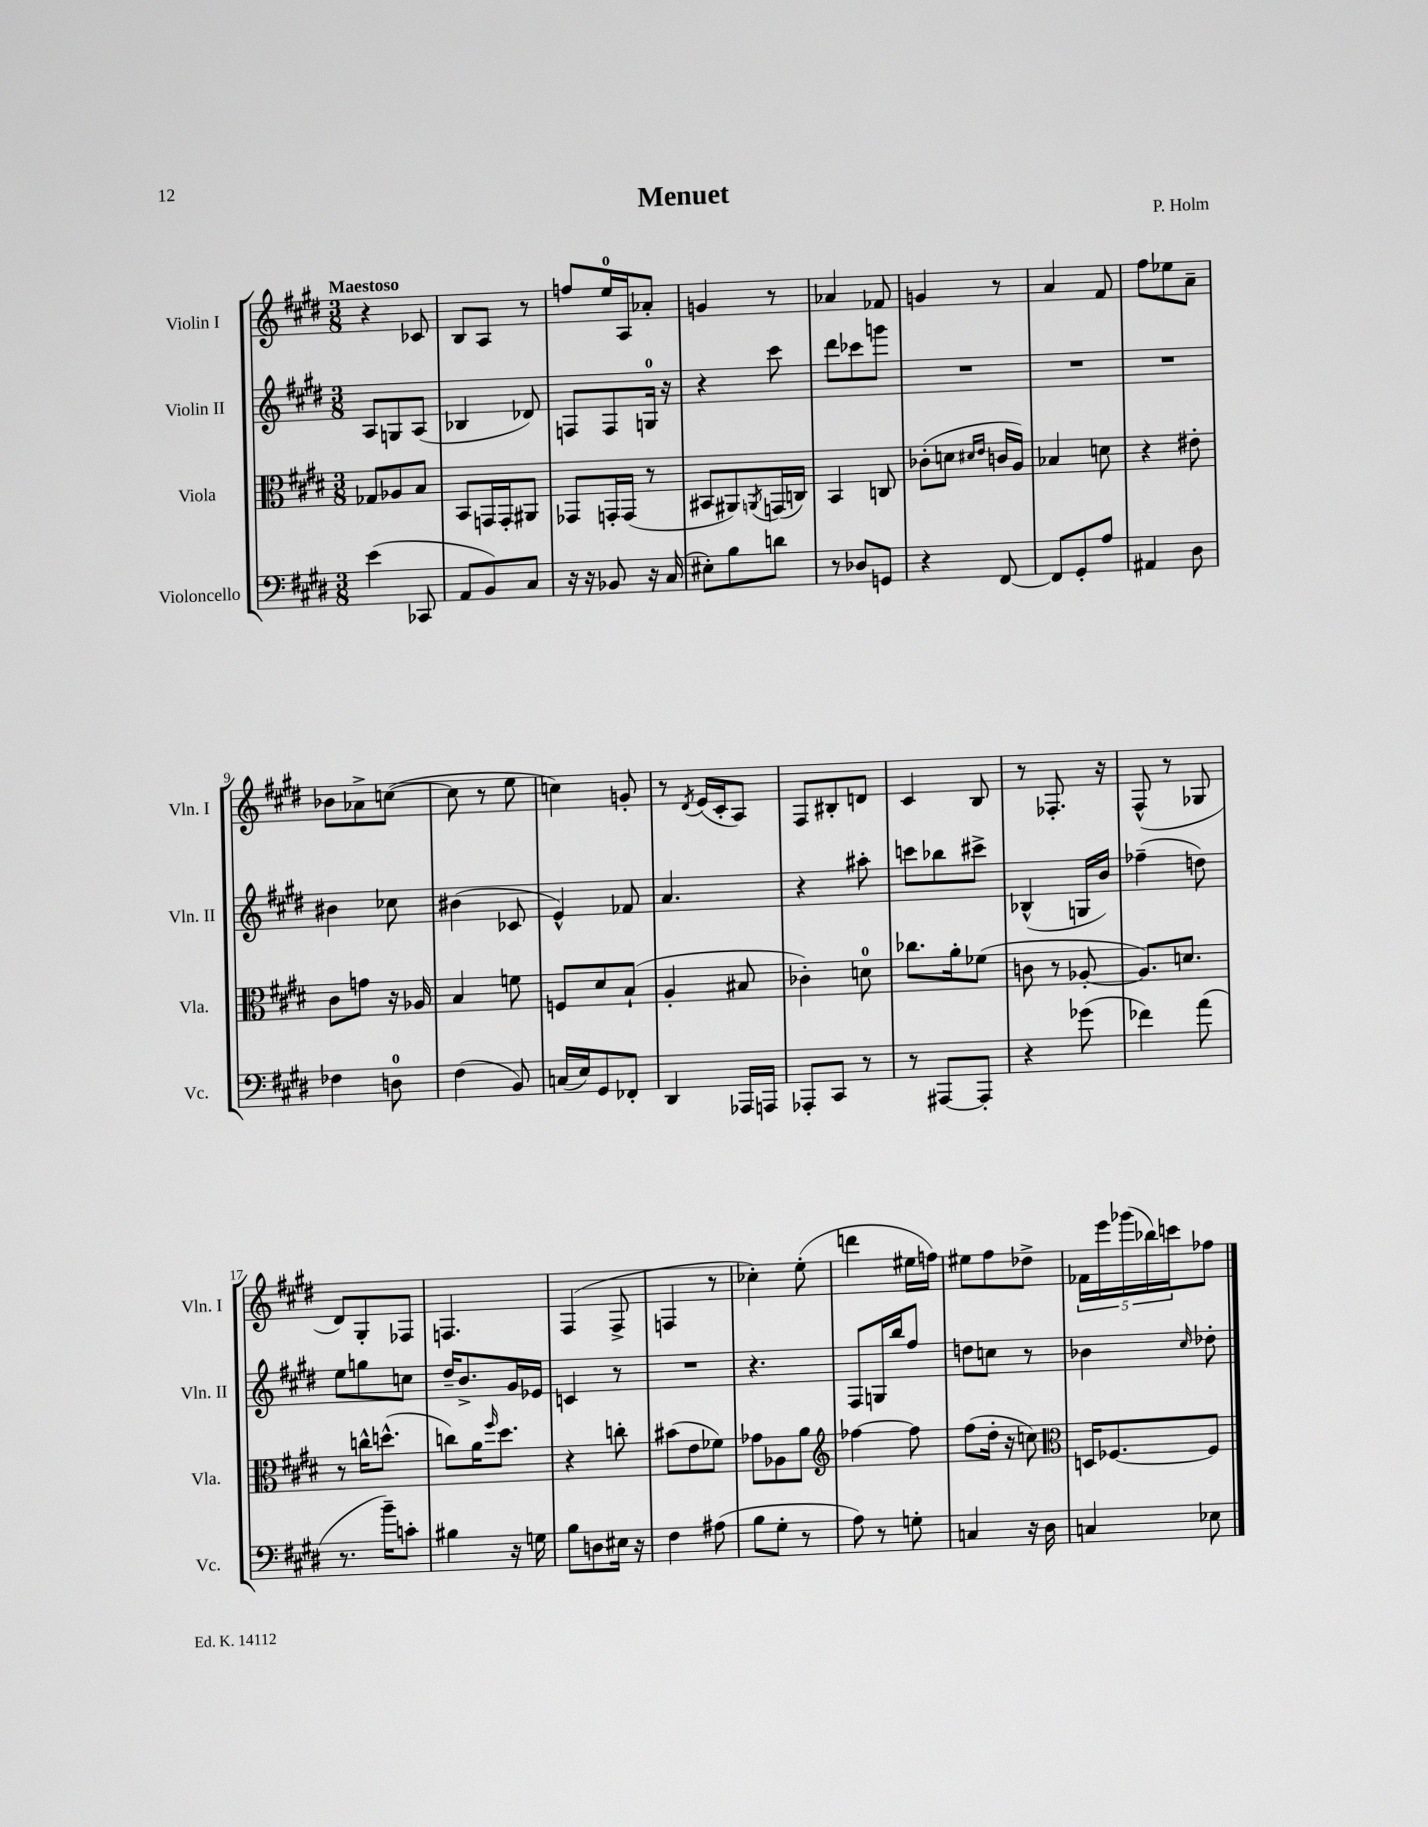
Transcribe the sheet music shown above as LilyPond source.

\header { title = "Menuet" composer = "P. Holm" }
<<
\new StaffGroup <<
\new Staff = "s0" \with { instrumentName = "Violin I" shortInstrumentName = "Vln. I" } {
    \clef treble \key e \major \numericTimeSignature \time 3/8 \tempo "Maestoso"
    r4 ces'8 |
    b8 a8 r8 |
    f''8 e''16-0 a16 aes'8-. |
    g'4 r8 |
    aes'4 fes'8 |
    g'4 r8 |
    a'4 fis'8 |
    fis''8 ees''8 a'8-- |
    bes'8 aes'8-> c''8~( |
    c''8 r8 e''8 |
    c''4) g'8-. |
    r8 \acciaccatura { dis'8 } e'16( cis'16-. a8) |
    fis8 bis8-. d'8 |
    cis'4 b8 |
    r8 fes8.-. r16 |
    fis8-^( r8 ges8 |
    dis'8) gis8-. fes8 |
    f4. |
    fis4( fis8-> |
    f4 r8 |
    ces''4-.) e''8-.( |
    d'''4 eis''16 f''16) |
    eis''8 fis''8 des''8-> |
    \tuplet 5/4 { fes'16 e'''16 ges'''16( bes''16) c'''16 } fes''8 \bar "|." |
}
\new Staff = "s1" \with { instrumentName = "Violin II" shortInstrumentName = "Vln. II" } {
    \clef treble \key e \major \numericTimeSignature \time 3/8
    a8 g8 a8( |
    bes4 des'8) |
    f8 f8 g16-0 r16 |
    r4 cis'''8 |
    dis'''8 ces'''8 g'''8 |
    R4. |
    R4. |
    R4. |
    bis'4 ces''8 |
    bis'4( ces'8 |
    e'4-^) fes'8 |
    a'4. |
    r4 ais''8-. |
    c'''8 bes''8 cis'''8-> |
    bes4-^( g16 b'16) |
    fes''4--( d''8) |
    e''8 g''8 c''8 |
    dis''16-- b'8.-> gis'16 ees'16 |
    c'4 r8 |
    R4. |
    r4. |
    fis8 g16 b''16 fis''8 |
    d''8 c''8 r8 |
    bes'4 \grace { cis''16 } des''8-. \bar "|." |
}
\new Staff = "s2" \with { instrumentName = "Viola" shortInstrumentName = "Vla." } {
    \clef alto \key e \major \numericTimeSignature \time 3/8
    ges8 aes8 b8 |
    b,8 g,16 g,16-. ais,8 |
    ges,8 g,16-. g,16( r8 |
    bis,8 ais,8) \acciaccatura { a,8 } g,16( c16) |
    b,4 c8 |
    ces'8-.( d'8 \grace { dis'16 e'16 } c'16 a16) |
    bes4 d'8 |
    r4 eis'8-. |
    cis'8 g'8 r16 aes16 |
    b4 f'8 |
    f8 dis'8 b8-!( |
    a4-. bis8 |
    ces'4-.) d'8-0 |
    ces''8. a'16-. fes'8( |
    c'8 r8 aes8~-. |
    aes8.) d'8. |
    r8 c''16-^ d''8.-^( |
    c''8) a'16 \grace { fis''16 } dis''8. |
    r4 c''8-. |
    bis'8( e'8 fes'8) |
    ges'8 aes8 a'8 |
    \clef treble fes''4~ fes''8 |
    fis''8( dis''16-. r16 c''8) |
    \clef alto d16 fes8.~ fes8 \bar "|." |
}
\new Staff = "s3" \with { instrumentName = "Violoncello" shortInstrumentName = "Vc." } {
    \clef bass \key e \major \numericTimeSignature \time 3/8
    e'4( ces,8 |
    a,8 b,8) cis8 |
    r16 r16 bes,8 r16 cis16( |
    eis8-.) b8 d'8 |
    r8 des8 g,8 |
    r4 fis,8~ |
    fis,8 gis,8-. a8 |
    ais,4 dis8 |
    fes4 d8-0 |
    fis4( b,8) |
    c16( e16) gis,8 fes,8-. |
    dis,4 aes,,16 a,,16 |
    aes,,8-. cis,8 r8 |
    r8 ais,,8~ ais,,8-. |
    r4 ges'8( |
    fes'4) a'8( |
    r8. b'16--) c'8-. |
    bis4 r16 g16 |
    b8 d8 eis16 r16 |
    fis4 ais8( |
    b8 gis8-. r8 |
    a8) r8 g8-. |
    c4 r16 dis16 |
    c4 ees8 \bar "|." |
}
>>
>>
